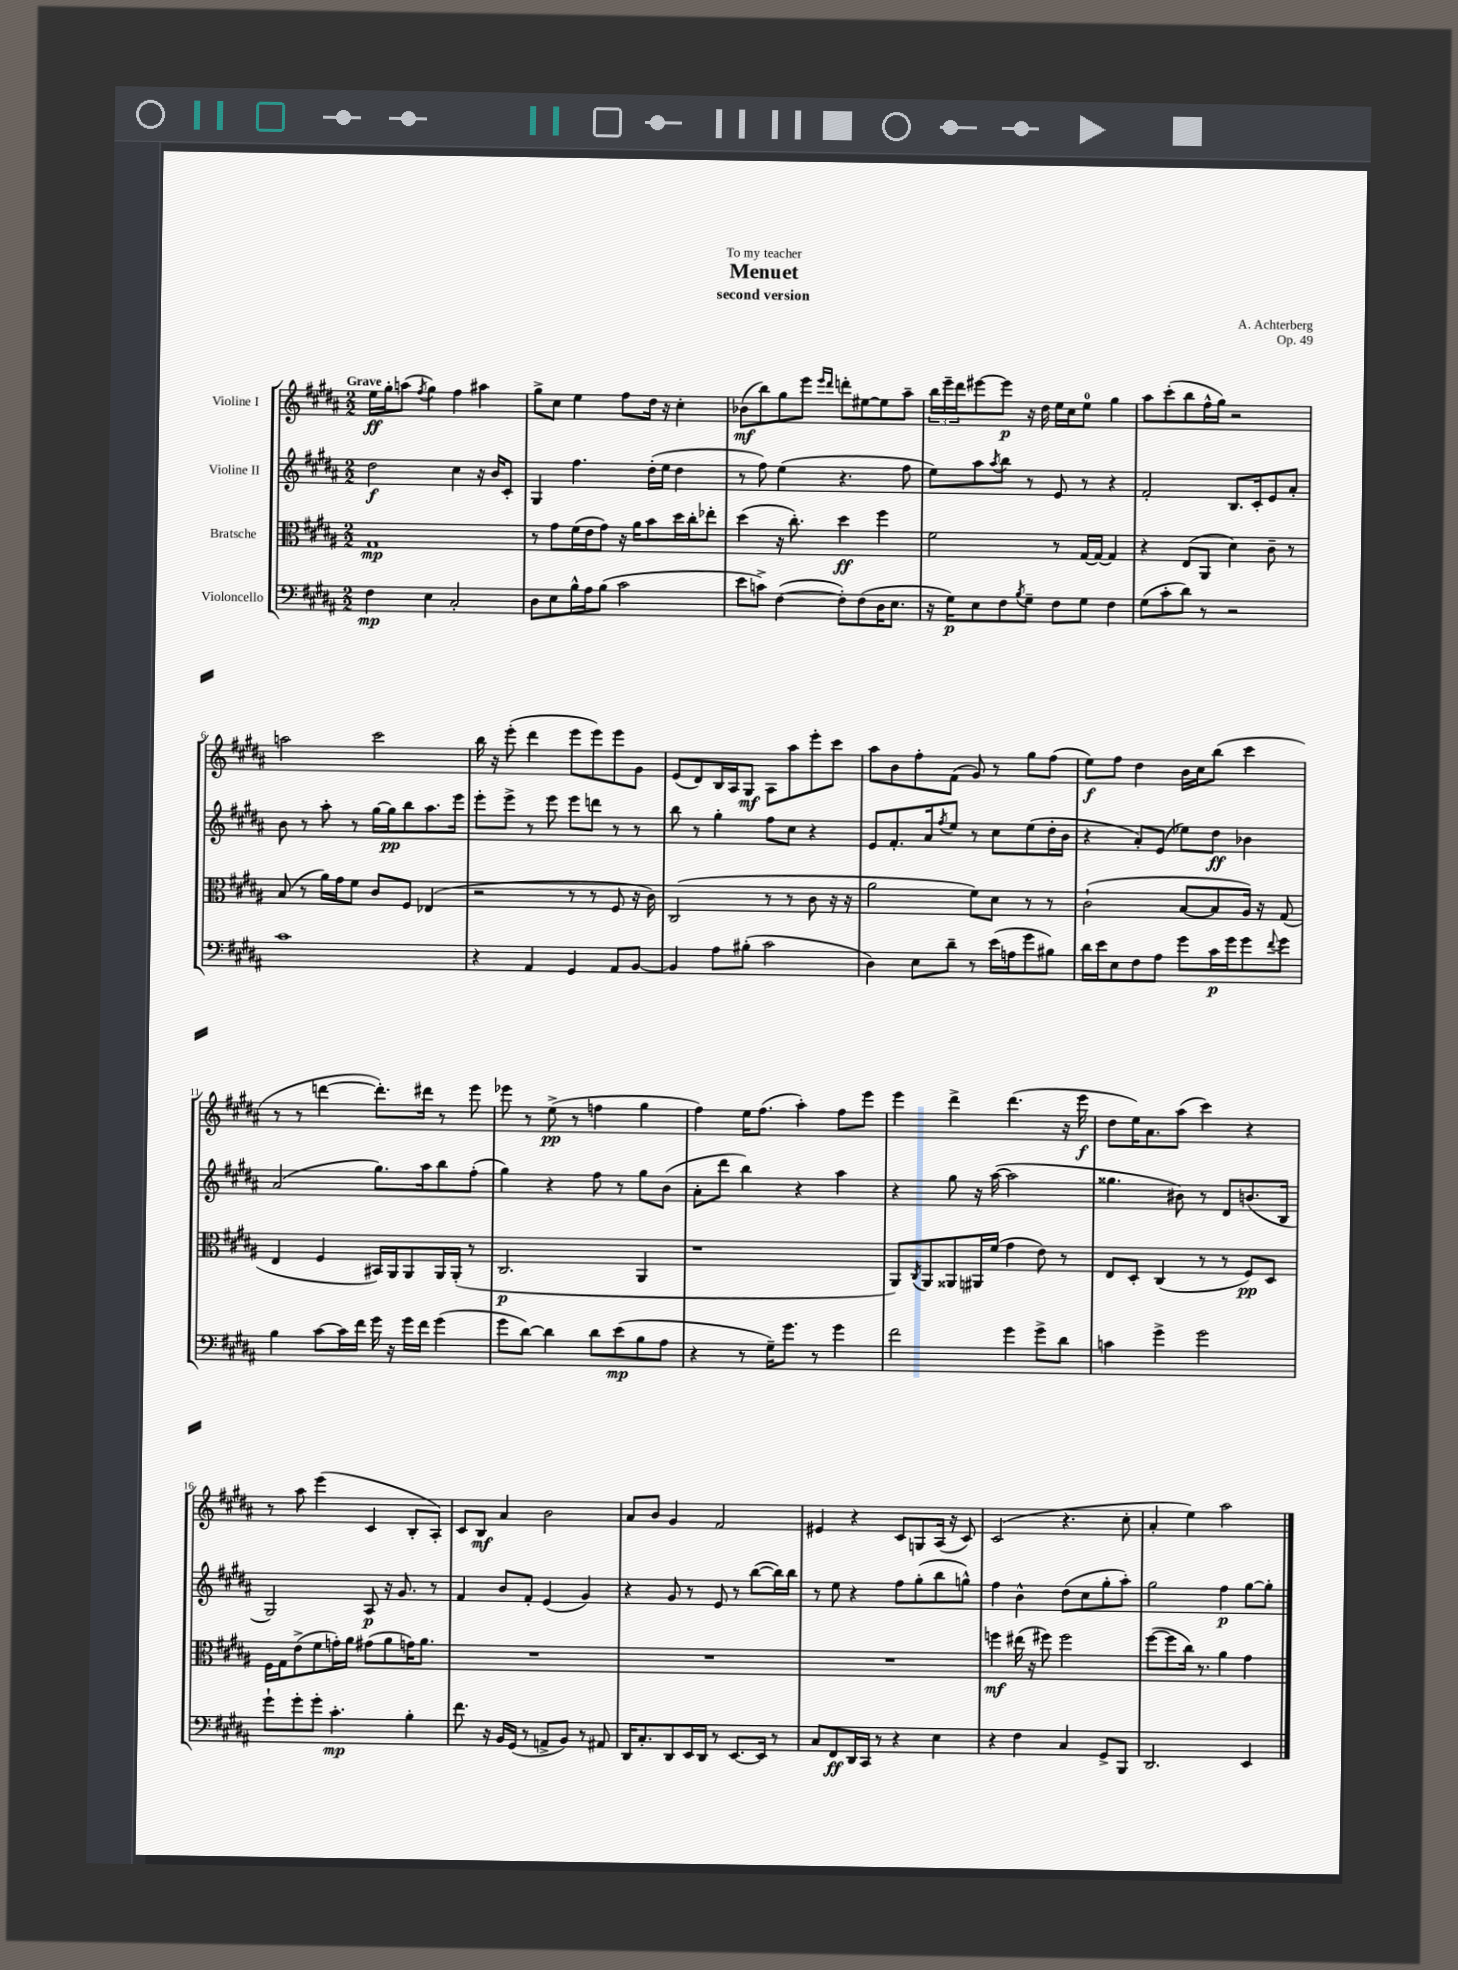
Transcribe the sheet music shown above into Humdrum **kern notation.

**kern	**kern	**kern	**kern
*staff4	*staff3	*staff2	*staff1
*clefF4	*clefC3	*clefG2	*clefG2
*k[f#c#g#d#a#]	*k[f#c#g#d#a#]	*k[f#c#g#d#a#]	*k[f#c#g#d#a#]
*M2/2	*M2/2	*M2/2	*M2/2
4F#\	1G#	2dd#\	16ee\LL
.	.	.	16gg#'\J
.	.	.	(8aa\J
.	.	.	8qff#/
4E\	.	.	4gg#\)
2C#'/	.	4cc#\	4ff#\
.	.	16r	4aa#\
.	.	16b/LK	.
.	.	8c#'/J	.
=	=	=	=
8D#\L	8r	4G#/	8gg#^\L
8E\	8g#\L	.	8cc#\J
16B^^\L	(16f#\L	4.ff#\	4ee\
16A#\J	16e\J	.	.
(8B\J	8g#\J)	.	.
2c#\	16r	.	8ff#\L
.	16a#\LK	.	.
.	8b\	(16dd#'\LL	16dd#\Jk
.	.	16ee\JJ	16r
.	16dd#\L	4dd#\	4cc#'\
.	16cc#'\J	.	.
.	8ee-'\J	.	.
=	=	=	=
8e\L	(4dd#\	8r	(8b-\L
8c^\J)	.	8ff#\)	8bb\)
([4F#\	16r	(4ee\	8gg#\
.	8.cc#'\)	.	.
.	.	.	8eee\J
.	.	.	16qqeee/LL
.	.	.	16qqddd#/JJ
8F#'\]L)	4dd#\	4.r	8ddd'\L
(8F#\	.	.	[8ee#\
16D#\K	4ff#\	.	8ee#\]
8.E\J	.	.	.
.	.	8ff#\	8aa#~\J
=	=	=	=
16r	2f#\	8ee\L)	24bb\LL
.	.	.	24eee~\
16G#\LK)	.	.	.
.	.	.	24ddd#\J
8E\	.	8aa#\	[8eee#\
.	.	8qaa#/	.
8F#\	.	8bb\J	8eee#\]J
8qB/	.	.	.
8G#~\J	.	8r	16r
.	.	.	16dd#\
8F#\L	8r	8e/	16ee\LL
.	.	.	16cc#\J
8G#\J	[16G#/LL	8r	8ee\J
.	16G#/_JJ	.	.
4F#\	4G#/]	4r	4gg#\
=	=	=	=
(8G#\L	4r	2f#'/	8aa#\L
8c#'\	.	.	(8ccc#'\
8d#\J)	(8E/L	.	8bb\
8r	8AA#/J	.	16ff#^^\L
.	.	.	16gg#\JJ)
2r	4d#\)	8.B/L	2r
.	.	16c#'/k	.
.	8c#~\	8e/	.
.	8r	8a#'/J	.
=	=	=	=
1c#	(8B/	8b\	2aa\
.	8r	8r	.
.	16a#\LL)	8aa#'\	.
.	16g#\J	.	.
.	8f#\J	8r	.
.	8c#/L	[16gg#\LL	2ccc#\
.	.	16gg#\]J	.
.	8F#/J	8bb\	.
.	(4E-/	8.aa#\	.
.	.	16eee\Jk	.
=	=	=	=
4r	2r	8eee'\L	16bb\
.	.	.	16r
.	.	8eee^\J	(8eee'\
4AA#/	.	8r	4ddd#\
.	.	8eee\	.
4GG#/	8r	8eee\L	8eee\L
.	8r	8ddd\J	8eee\)
8AA#/L	8F#/	8r	8eee\
[8BB/J	16r	8r	8g#\J
.	16c#\)	.	.
=	=	=	=
4BB/]	(2C#/	8bb\	(8e/L
.	.	8r	8d#/)
8A#\L	.	4gg#'\	16B/L
.	.	.	16A#/J
(8B#'\J	.	.	8G#/J
2c#\	8r	8ff#\L	8A#\L
.	8r	8cc#\J	8aa#\
.	8c#\	4r	8eee'\
.	16r	.	8ccc#\J
.	16r	.	.
=	=	=	=
4D#\)	2a#\	8e/L	8aa#\L
.	.	8.f#'/	8b\
8E\L	.	.	8ff#'\
.	.	16a#/k	.
.	.	8qff#/	.
8d#~\J	.	8ee/J	(8f#\J
8r	8f#\L)	8r	8g#/)
(16e\LL	8d#\J	8cc#\L	8r
16A\J	.	.	.
8g#\	8r	(8ee\	8gg#\L
8B#\J)	8r	16dd#'\L	(8ff#\J
.	.	16b\JJ	.
=	=	=	=
16d#\LL	(2c#`\	4r	8ee\L)
16e\J	.	.	.
8E\	.	.	8ff#\J
8F#\	.	8a#'/L)	4dd#\
8A#\J	.	(8e/J	.
8g#\L	[8B/L	8ee-\L)	16b\LL
.	.	.	16cc#\J
16c#\L	8B/]	8dd#\J	(8bb\J
16g#\J	.	.	.
8g#\	16A#/Jk)	4b-\	4ccc#\
.	16r	.	.
8qqf#/	.	.	.
8g#\J	(8G#/	.	.
=	=	=	=
4B\	4E/	(2a#/	8r
.	.	.	8r
[8c#\L	4F#/	.	[4ddd\
16c#\]L	.	.	.
16f#\JJ	.	.	.
16g#\	16BB#/LL)	8.gg#\L)	8.ddd'\]L)
16r	16AA#/J	.	.
16g#\LL	8AA#/	.	.
16f#\JJ	.	16aa#\k	16ddd#\Jk
(4g#\	16AA#/L	8bb\	8r
.	(16AA#'/JJ	.	.
.	8r	(8ff#'\J	8eee\
=	=	=	=
8g#\L	2.C#/	4gg#\)	8eee-\
[8d#\J)	.	.	8r
4d#\]	.	4r	(8ee^\
.	.	.	8r
8d#\L	.	8ff#\	4ff\
(8e\	.	8r	.
8B\	4AA#/	8gg#\L	4gg#\
8A#\J	.	(8b\J	.
=	=	=	=
4r	1r	8a#'\L	4ff#\)
.	.	8ddd#\J	.
8r	.	4bb\)	16ee\LK
.	.	.	(8.ff#\J
16G#~\LK)	.	.	.
8.g#\J	.	.	.
.	.	4r	4aa#'\)
8r	.	.	.
4g#\	.	4aa#\	8ff#\L
.	.	.	8eee\J
=	=	=	=
2f#\	8AA#/L)	4r	4eee\
.	8qC#/	.	.
.	8AA#/	.	.
.	8AA##/	8gg#\	4ddd#^\
.	16AA#/L	16r	.
.	(16f#/JJ	([16aa#\	.
4g#\	4g#\	2aa#\]	(4.ddd#\
8g#^\L	8e\)	.	.
8d#\J	8r	.	16r
.	.	.	16eee\
=	=	=	=
4c\	8E/L	4.gg##\	8dd#\L
.	8D#'/J	.	16ee\K)
.	.	.	8.a#\
4g#^\	(4C#/	.	.
.	.	8b#\)	(8aa#\J
2g#\	8r	8r	4ccc#\)
.	8r	8d#/L	.
.	8F#/L)	(8.b/	4r
.	8D#/J	.	.
.	.	16B/Jk	.
=	=	=	=
8g#`\L	16F#\LL	2G#/)	8r
.	16G#\J	.	.
8g#'\	(8e^\	.	8aa#\
8g#'\J	8f#\	.	(4eee\
4.c#'\	16g'\L)	.	.
.	16a#\JJ	.	.
.	(8g#\L	8A#/	4c#/
.	8a#\	16r	.
.	.	8.g#/	.
4B'\	16g\K)	.	8B'/L
.	8.a#\J	.	.
.	.	8r	8A#'/J)
=	=	=	=
8.f#\	1r	4f#/	8c#/L
.	.	.	8B/J
16r	.	.	.
16BB/LL	.	8b/L	4a#/
(16GG#/JJ	.	.	.
8r	.	8f#'/J	.
8AA^/L	.	(4e/	2b\
8BB/J)	.	.	.
8r	.	4g#/)	.
8AA#/	.	.	.
=	=	=	=
16DD#/LK	1r	4r	8a#/L
8.C#'/	.	.	.
.	.	.	8b/J
8DD#/	.	8g#/	4g#/
16EE/L	.	8r	.
16DD#/JJ	.	.	.
8r	.	8e/	2f#/
[8.EE/L	.	8r	.
.	.	([8bb\L	.
16EE/]Jk	.	.	.
8r	.	16bb\]L)	.
.	.	16bb\JJ	.
=	=	=	=
8C#/L	1r	8r	4e#/
8FF#/	.	8ee\	.
16DD#/L	.	4r	4r
16CC#/JJ	.	.	.
8r	.	.	.
4r	.	8ff#\L	8c#/L
.	.	(8gg#'\	8G/
4E\	.	8bb\	(16A#/Jk
.	.	.	16r
.	.	8gg^^\J)	8c#/)
=	=	=	=
4r	4ff\	4ff#\	(2c#/
4F#\	(16ee#\	4b^^\	.
.	16r	.	.
.	8ff#\)	.	.
4C#/	2ff#\	(8dd#\L	4.r
.	.	8cc#\	.
8GG#^/L	.	8gg#'\	.
8BBB/J	.	8aa#'\J)	8cc#'\
=	=	=	=
2.DD#/	([8ff#\L	2gg#\	4a#'/
.	8ff#\]	.	.
.	16cc#\Jk)	.	4ee\)
.	8.r	.	.
.	4a#\	4ff#\	2aa#\
4EE/	4g#\	[8gg#\L	.
.	.	8gg#'\]J	.
==	==	==	==
*-	*-	*-	*-
